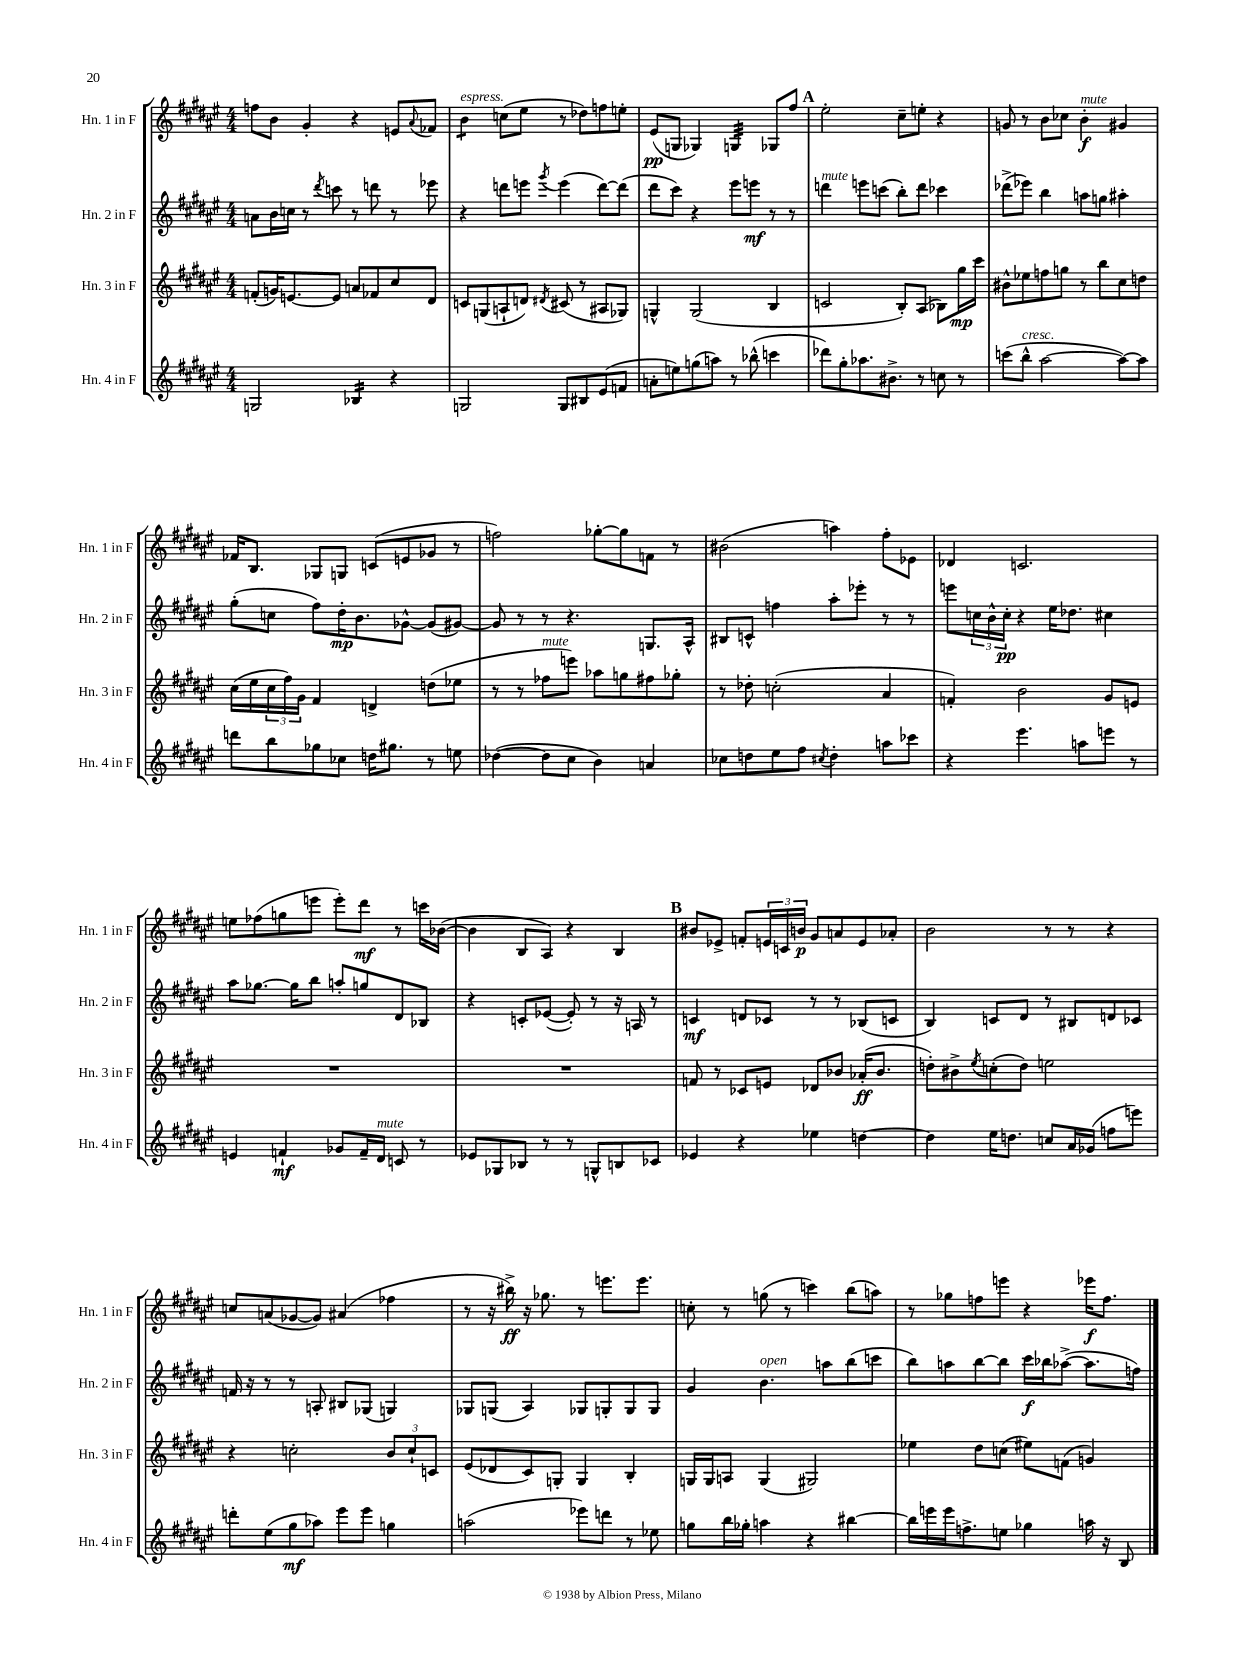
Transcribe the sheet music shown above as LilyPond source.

<<
\new StaffGroup <<
\new Staff = "s0" \with { instrumentName = "Hn. 1 in F" shortInstrumentName = "Hn. 1 in F" } {
    \clef treble \key fis \major \numericTimeSignature \time 4/4
    f''8 b'8 gis'4-. r4 e'8 \appoggiatura { ais'8 } fes'8 |
    b'4:8^\markup { \italic "espress." } c''8( eis''8 r8 des''8) f''8 e''8-. |
    eis'8\pp( g8 ges4) g4:32 ges8 fis''8 |
    \mark \markup { \bold "A" } eis''2-. cis''8-- e''8-. r4 |
    g'8 r8 b'8 ces''8 b'4-.\f^\markup { \italic "mute" } gis'4 |
    fes'16 b8. ges8 g8 c'8( e'8 ges'8 r8 |
    f''2) ges''8~-. ges''8 f'8 r8 |
    bis'2( a''4) fis''8-. ees'8 |
    des'4 c'2. |
    e''8 fes''8( g''8 e'''8 e'''8-.) dis'''8\mf r8 c'''16 bes'16~( |
    bes'4 b8 ais8) r4 b4 |
    \mark \markup { \bold "B" } bis'8 ees'8-> f'8-. \tuplet 3/2 { e'16 c'16 b'16\p } gis'8 a'8 e'8 aes'8-. |
    b'2 r8 r8 r4 |
    c''8 a'8( ges'8~ ges'8) ais'4( fes''4 |
    r8 r16 bis''16->\ff) r16 ges''8. r8 e'''8. e'''8. |
    c''8-. r8 g''8( r8 c'''4) b''8( a''8) |
    r8 ges''8 f''8 e'''8 r4 ees'''16\f f''8. \bar "|." |
}
\new Staff = "s1" \with { instrumentName = "Hn. 2 in F" shortInstrumentName = "Hn. 2 in F" } {
    \clef treble \key fis \major \numericTimeSignature \time 4/4
    a'8 b'16 c''16 r8 \acciaccatura { dis'''8 } c'''8 r8 d'''8 r8 ees'''8 |
    r4 d'''8 e'''8 \acciaccatura { gis'''8 } e'''4( d'''8~) d'''8( |
    dis'''8 cis'''8) r4 eis'''8 e'''8\mf r8 r8 |
    \mark \markup { \bold "A" } d'''4^\markup { \italic "mute" } e'''8 c'''8( b''8-.) d'''8 ces'''4 |
    des'''8->( ees'''8) b''4 a''8 g''8 ais''4-. |
    gis''8-.( c''8 fis''8) dis''16-.\mp b'8. ges'8~-^ ges'8( gis'8~) |
    gis'8 r8 r8 r4. g8. ais16-^ |
    bis8 c'8-^ f''4 ais''8-. ees'''8-. r8 r8 |
    e'''8 \tuplet 3/2 { c''16 b'16-^ c''16-.\pp } r4 eis''16 des''8. cis''4 |
    ais''8 ges''8.~ ges''16 b''8 a''8-. g''8 dis'8 bes8 |
    r4 c'8-. ees'8~( ees'8-.) r8 r16 a16 r8 |
    \mark \markup { \bold "B" } c'4\mf d'8 ces'8 r8 r8 bes8( c'8 |
    b4) c'8 dis'8 r8 bis8 d'8 ces'8 |
    f'16 r16 r8 r8 a8-. bis8 ges8( g4) |
    ges8 g8( ais4) ges8 g8-. g8 g8 |
    gis'4 b'4.^\markup { \italic "open" } a''8 b''8( c'''8 |
    b''8) a''8 b''8~ b''8 cis'''16\f bes''16 aes''8~->( aes''8. f''16) \bar "|." |
}
\new Staff = "s2" \with { instrumentName = "Hn. 3 in F" shortInstrumentName = "Hn. 3 in F" } {
    \clef treble \key fis \major \numericTimeSignature \time 4/4
    f'8-.( g'16) e'8.~ e'8 a'8 fes'8 cis''8 dis'8 |
    c'8 g8( a8-! d'8) \acciaccatura { dis'8 } cis'8( r8 ais8 ges8) |
    g4-^ g2( b4 |
    \mark \markup { \bold "A" } c'2 b8-.) ais8( bes8) gis''16\mp cis'''16 |
    bis'8-^ ees''8 f''8 g''8 r8 b''8 cis''8 d''8 |
    cis''16( eis''16 \tuplet 3/2 { cis''16 fis''16) gis'16 } fis'4 d'4-> d''8( ees''8 |
    r8 r8 fes''8^\markup { \italic "mute" } e'''8) aes''8 g''8 fis''8 ges''8-. |
    r8 des''8-. c''2-.( ais'4 |
    f'4-.) b'2 gis'8 e'8 |
    R1 |
    R1 |
    \mark \markup { \bold "B" } f'8 r8 ces'8 e'8 des'8 bes'8 aes'16-.\ff( bes'8. |
    d''8-.) bis'8-> \acciaccatura { eis''8 } c''8-.( d''8) e''2 |
    r4 c''2-. \tuplet 3/2 { b'8 c''8-! c'8 } |
    eis'8( des'8 cis'8) g8-. g4 b4-. |
    g16 g16 a8 g4( gis2) |
    ees''4 dis''8 c''8( eis''8) f'8( g'4) \bar "|." |
}
\new Staff = "s3" \with { instrumentName = "Hn. 4 in F" shortInstrumentName = "Hn. 4 in F" } {
    \clef treble \key fis \major \numericTimeSignature \time 4/4
    g2 bes4:16 r4 |
    g2 g8 bis8 eis'8( f'8 |
    a'8-. e''8) g''8( a''8) r8 bes''8-^( c'''4 |
    \mark \markup { \bold "A" } des'''8) gis''8-. aes''8. bis'8.-> r8 c''8 r8 |
    c'''8( b''8-^^\markup { \italic "cresc." } ais''2~ ais''8~) ais''8 |
    d'''8 b''8 ges''8 ces''8 d''16 gis''8. r8 e''8 |
    des''4~( des''8 cis''8 b'4) a'4 |
    ces''8 d''8 eis''8 fis''8 \acciaccatura { cis''8 } d''4-. a''8 ces'''8 |
    r4 eis'''4. a''8 e'''8 r8 |
    e'4 f'4-!\mf ges'8 f'16-- dis'16^\markup { \italic "mute" } c'8 r8 |
    ees'8 ges8 bes8 r8 r8 g8-^ b8 ces'8 |
    \mark \markup { \bold "B" } ees'4 r4 ees''4 d''4~ |
    d''4 eis''16 d''8. c''8 ais'16 ges'16( f''8 e'''8) |
    d'''8-. eis''8( gis''8\mf aes''8) eis'''8 eis'''8 g''4 |
    a''2( ees'''8) d'''8 r8 ees''8 |
    g''8 b''16 ges''16-. a''4 r4 bis''4~ |
    bis''16 e'''16 e'''16 f''8.-> e''8 ges''4 a''16 r16 b8 \bar "|." |
}
>>
>>
\layout { \context { \Score \remove "Bar_number_engraver" } }
